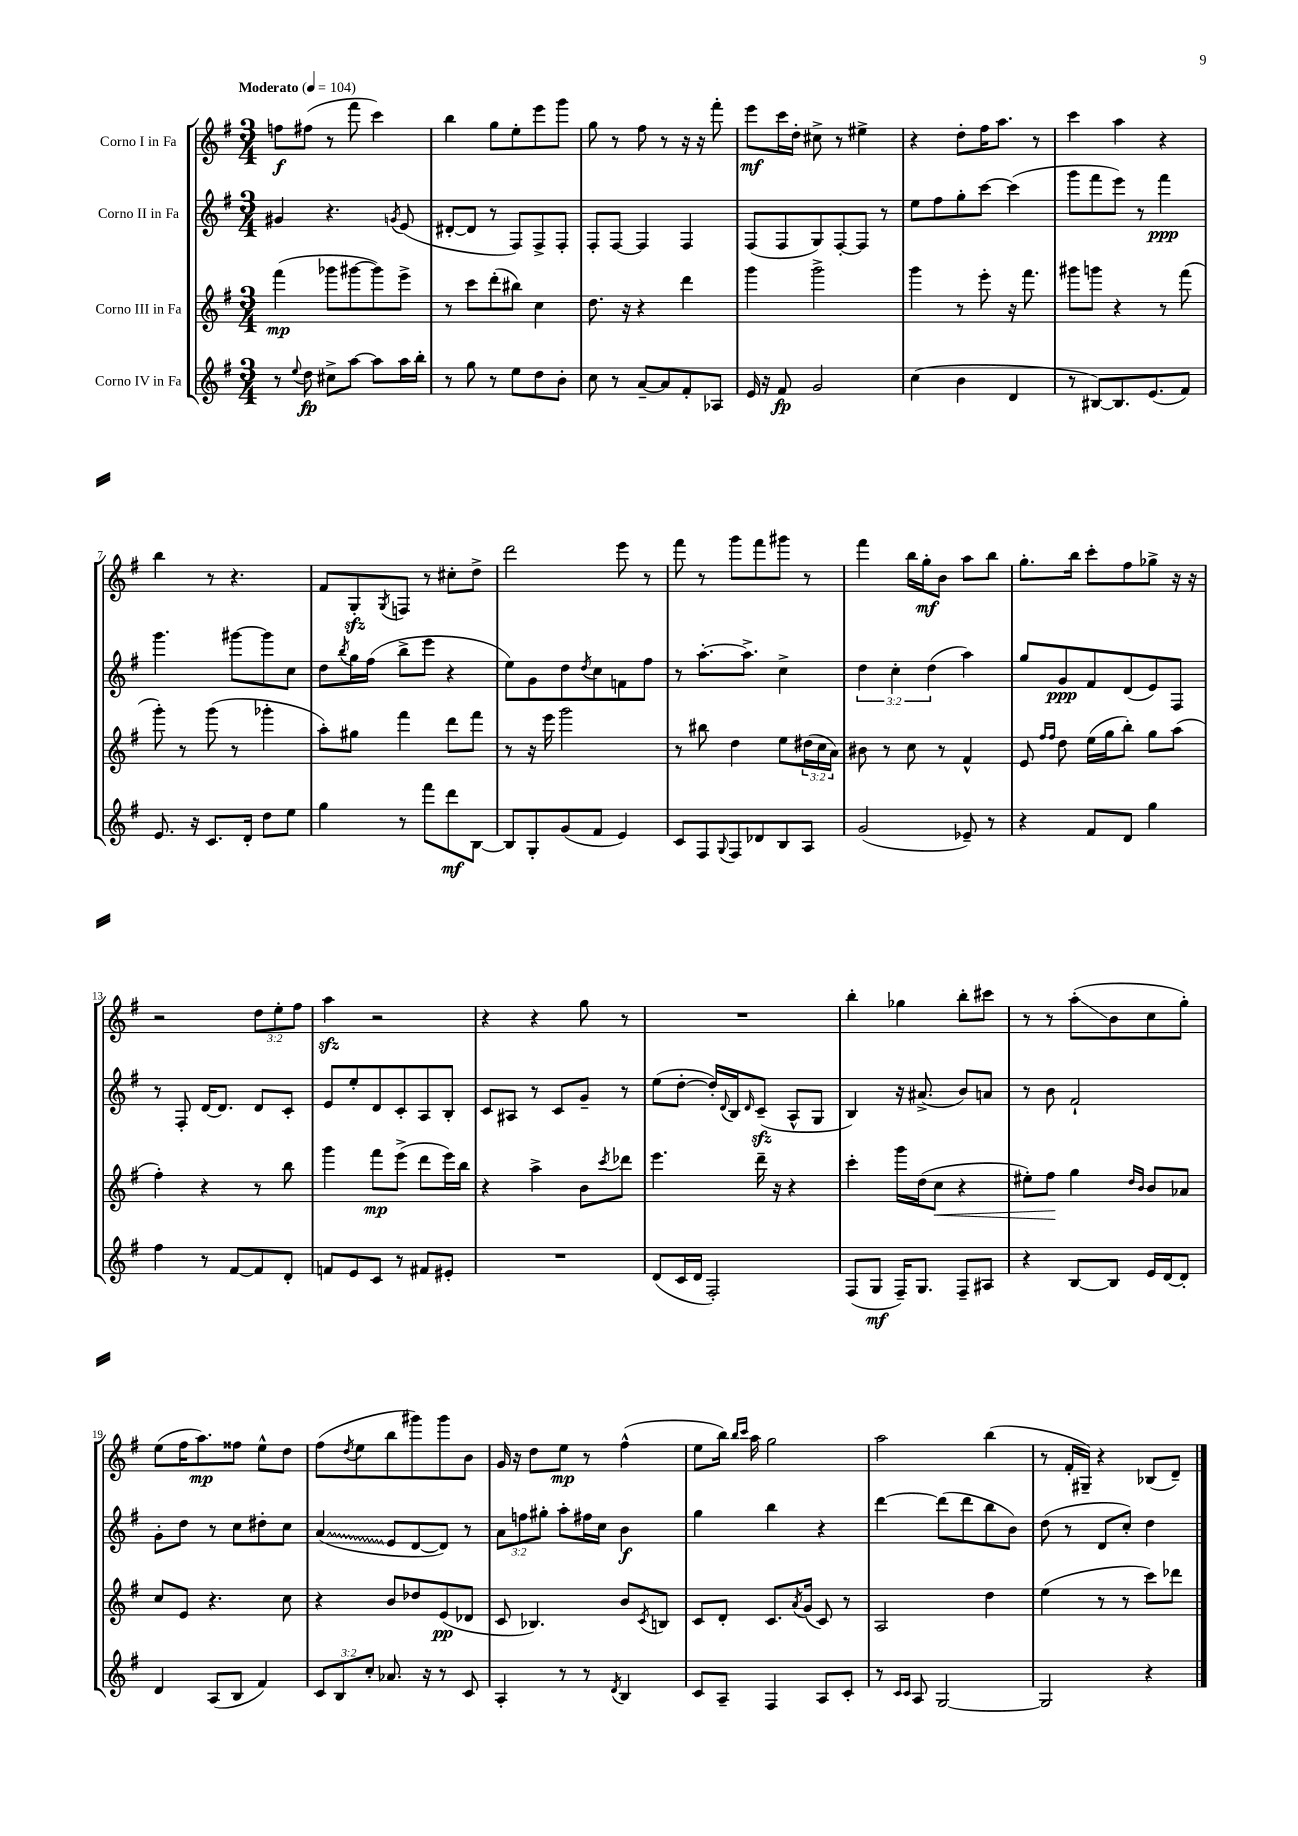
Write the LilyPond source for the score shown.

<<
\new StaffGroup <<
\new Staff = "s0" \with { instrumentName = "Corno I in Fa" } {
    \clef treble \key g \major \numericTimeSignature \time 3/4 \override Staff.TupletNumber.text = #tuplet-number::calc-fraction-text \tempo "Moderato" 4 = 104
    f''8\f fis''8( r8 fis'''8 c'''4) |
    b''4 g''8 e''8-. e'''8 g'''8 |
    g''8 r8 fis''8 r8 r16 r16 fis'''8-. |
    e'''8\mf c'''16 d''16-. cis''8-> r8 eis''4-> |
    r4 d''8-. fis''16 a''8. r8 |
    c'''4 a''4 r4 |
    b''4 r8 r4. |
    fis'8 g8-.\sfz \acciaccatura { g8 } f8 r8 cis''8-. d''8-> |
    d'''2 e'''8 r8 |
    fis'''8 r8 g'''8 fis'''8 gis'''8 r8 |
    fis'''4 b''16 g''16-.\mf b'8 a''8 b''8 |
    g''8.-. b''16 c'''8-. fis''8 ges''8-> r16 r16 |
    r2 \tuplet 3/2 { d''8 e''8-. fis''8 } |
    a''4\sfz r2 |
    r4 r4 g''8 r8 |
    R2. |
    b''4-. ges''4 b''8-. cis'''8 |
    r8 r8 a''8-.\glissando( b'8 c''8 g''8-.) |
    e''8( fis''16 a''8.\mp) fisis''8 e''8-^ d''8 |
    fis''8( \acciaccatura { d''8 } e''8 b''8 gis'''8) gis'''8 b'8 |
    g'16 r16 d''8 e''8\mp r8 fis''4-^( |
    e''8 b''16) \grace { b''16 c'''16 } a''16 g''2 |
    a''2 b''4( |
    r8 fis'16-. gis16--) r4 bes8( d'8--) \bar "|." |
}
\new Staff = "s1" \with { instrumentName = "Corno II in Fa" } {
    \clef treble \key g \major \numericTimeSignature \time 3/4 \override Staff.TupletNumber.text = #tuplet-number::calc-fraction-text
    gis'4 r4. \acciaccatura { g'8 } e'8( |
    dis'8~-. dis'8 r8 fis8) fis8-> fis8-. |
    fis8-. fis8~ fis4 fis4 |
    fis8( fis8 g8) fis8~-. fis8 r8 |
    e''8 fis''8 g''8-. c'''8~ c'''4( |
    g'''8 fis'''8 e'''8) r8 fis'''4\ppp |
    g'''4. gis'''8~ gis'''8 c''8 |
    d''8 \acciaccatura { b''8 } g''16 fis''16( b''8-> e'''8 r4 |
    e''8) g'8 d''8 \acciaccatura { d''8 } c''8 f'8 fis''8 |
    r8 a''8.~-. a''8.-> c''4-> |
    \tuplet 3/2 { d''4 c''4-. d''4( } a''4) |
    g''8 g'8\ppp fis'8 d'8( e'8) fis8 |
    r8 fis8-. d'16~ d'8. d'8 c'8-. |
    e'8 e''8-. d'8 c'8-. a8 b8-. |
    c'8 ais8 r8 c'8 g'8-- r8 |
    e''8( d''8~-. d''16-.) \appoggiatura { d'8 } b16 \grace { d'16 } c'8--\sfz( a8-^ g8 |
    b4) r16 ais'8.->( b'8) a'8 |
    r8 b'8 fis'2-! |
    g'8-. d''8 r8 c''8 dis''8-. c''8 |
    \once \override Glissando.style = #'zigzag a'4\glissando( e'8 d'8~ d'8) r8 |
    \tuplet 3/2 { a'8 f''8 gis''8-. } a''8-. fis''16 c''16 b'4\f |
    g''4 b''4 r4 |
    d'''4~ d'''8( d'''8 b''8 b'8) |
    d''8( r8 d'8 c''8-.) d''4 \bar "|." |
}
\new Staff = "s2" \with { instrumentName = "Corno III in Fa" } {
    \clef treble \key g \major \numericTimeSignature \time 3/4 \override Staff.TupletNumber.text = #tuplet-number::calc-fraction-text
    fis'''4\mp( ges'''8 gis'''8~ gis'''8) e'''8-> |
    r8 c'''8 d'''8-.( bis''8) c''4 |
    d''8. r16 r4 d'''4 |
    g'''4 g'''2-> |
    g'''4 r8 e'''8-. r16 fis'''8. |
    gis'''8 g'''8 r4 r8 fis'''8( |
    g'''8-.) r8 g'''8( r8 ges'''4-. |
    a''8-.) gis''8 fis'''4 d'''8 fis'''8 |
    r8 r16 e'''16 g'''2 |
    r8 bis''8 d''4 e''8 \tuplet 3/2 { dis''16( c''16 a'16) } |
    bis'8 r8 c''8 r8 fis'4-^ |
    e'8 \grace { fis''16 fis''16 } d''8 e''16( g''16 b''8-.) g''8 a''8( |
    fis''4-.) r4 r8 b''8 |
    g'''4 fis'''8\mp e'''8->( d'''8 e'''16) b''16 |
    r4 a''4-> b'8 \acciaccatura { c'''8 } des'''8 |
    e'''4. d'''16-- r16 r4 |
    c'''4-. g'''16 d''16( c''8\< r4 |
    eis''8-.) fis''8\! g''4 \grace { d''16 b'16 } b'8 aes'8 |
    c''8 e'8 r4. c''8 |
    r4 b'8 des''8 e'8\pp( des'8 |
    c'8 bes4.) b'8 \acciaccatura { c'8 } b8 |
    c'8 d'8-. c'8. \acciaccatura { a'8 } g'16( c'8) r8 |
    a2 d''4 |
    e''4( r8 r8 c'''8) des'''8 \bar "|." |
}
\new Staff = "s3" \with { instrumentName = "Corno IV in Fa" } {
    \clef treble \key g \major \numericTimeSignature \time 3/4 \override Staff.TupletNumber.text = #tuplet-number::calc-fraction-text
    r8 \appoggiatura { e''8 } d''8\fp cis''8-> a''8~ a''8 a''16 b''16-. |
    r8 g''8 r8 e''8 d''8 b'8-. |
    c''8 r8 a'8~-- a'8 fis'8-. aes8 |
    e'16 r16 fis'8\fp g'2 |
    c''4( b'4 d'4 |
    r8 bis8~) bis8. e'8.( fis'8) |
    e'8. r16 c'8. d'16-. d''8 e''8 |
    g''4 r8 fis'''8 d'''8\mf b8~ |
    b8 g8-. g'8( fis'8 e'4) |
    c'8 fis8 \appoggiatura { g8 } fis8 des'8 b8 a8 |
    g'2( ees'8--) r8 |
    r4 fis'8 d'8 g''4 |
    fis''4 r8 fis'8~ fis'8 d'8-. |
    f'8 e'8 c'8 r8 fis'8 eis'8-. |
    R2. |
    d'8( c'16 d'16 fis2-.) |
    fis8( g8\mf fis16--) g8. fis8-- ais8 |
    r4 b8~ b8 e'16 d'16~ d'8-. |
    d'4 a8( b8 fis'4) |
    \tuplet 3/2 { c'8 b8 c''8-. } aes'8. r16 r8 c'8 |
    a4-. r8 r8 \acciaccatura { d'8 } b4 |
    c'8 a8-- fis4 a8 c'8-. |
    r8 \grace { c'16 c'16 } a8 g2~ |
    g2 r4 \bar "|." |
}
>>
>>
